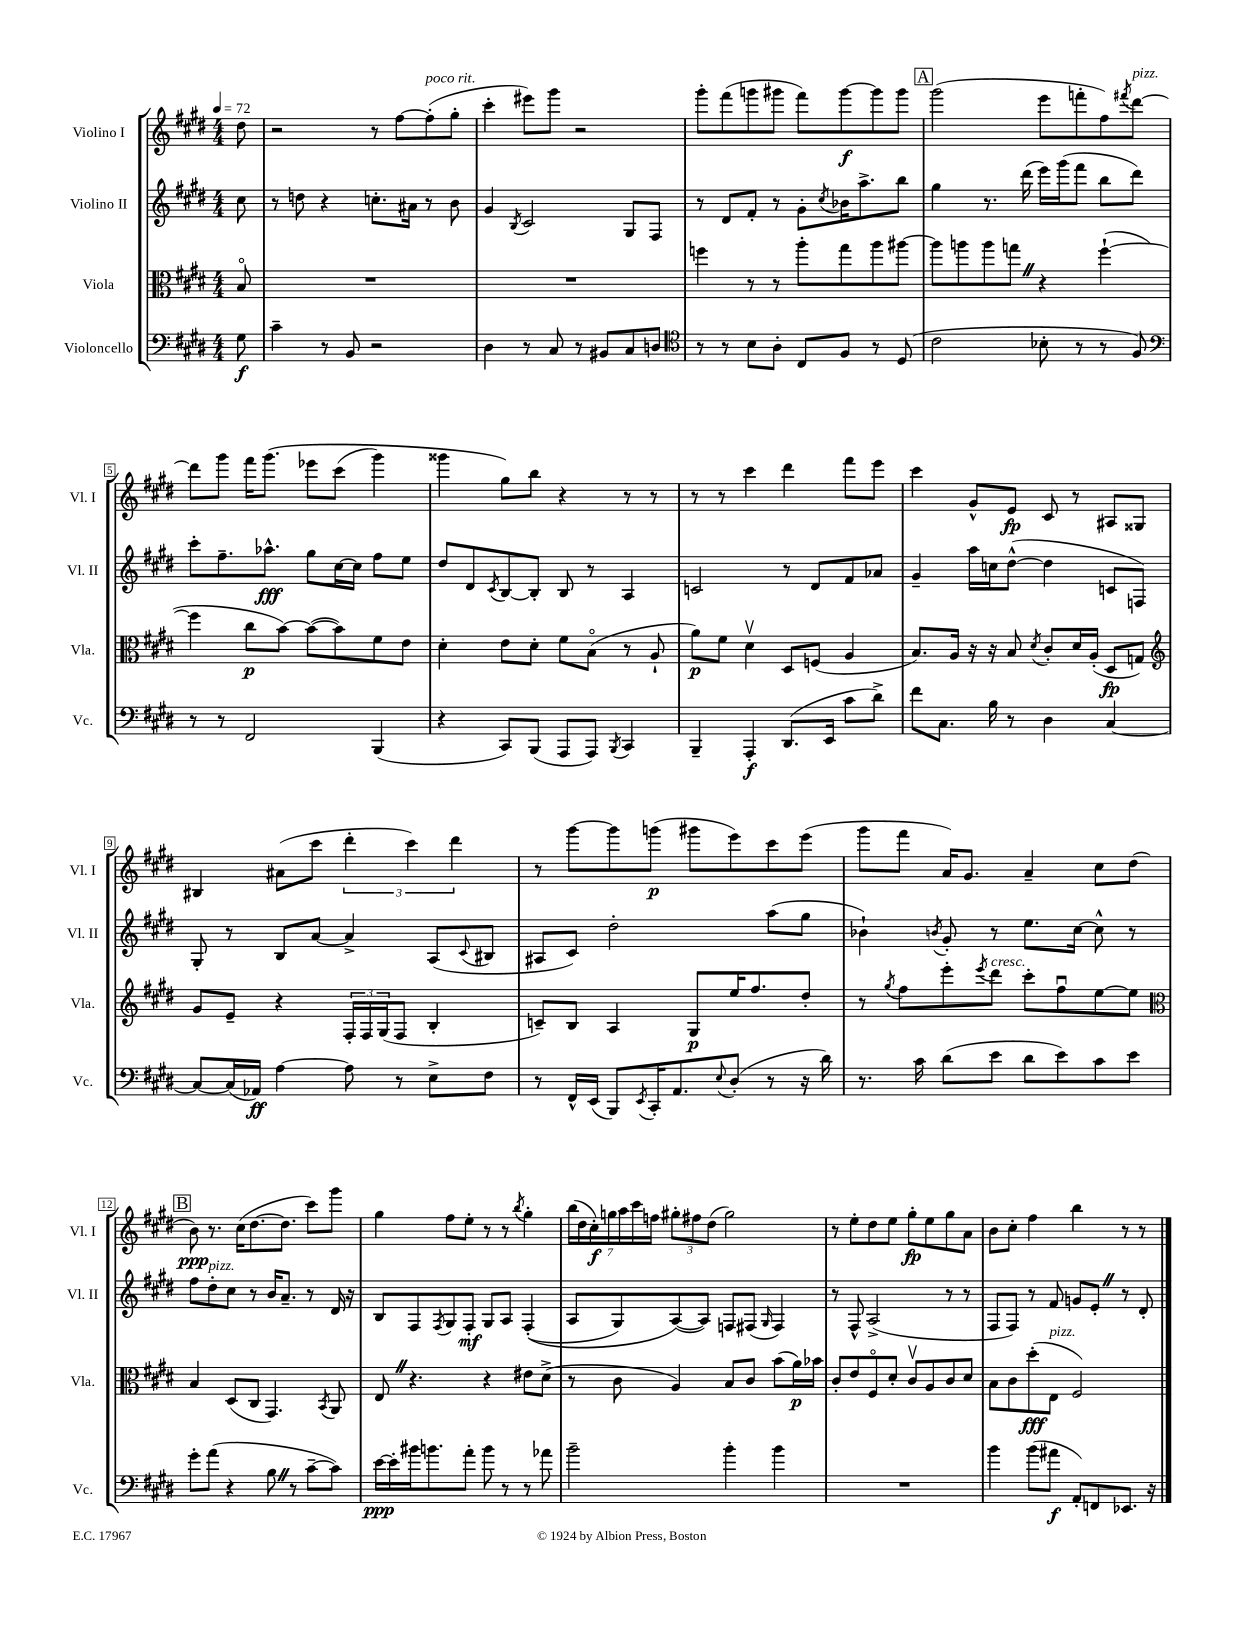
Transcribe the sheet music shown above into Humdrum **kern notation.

**kern	**dynam	**kern	**dynam	**kern	**dynam	**kern	**dynam
*part4	*part4	*part3	*part3	*part2	*part2	*part1	*part1
*staff4	*staff4	*staff3	*staff3	*staff2	*staff2	*staff1	*staff1
*I"Violoncello	*	*I"Viola	*	*I"Violino II	*	*I"Violino I	*
*I'Vc.	*	*I'Vla.	*	*I'Vl. II	*	*I'Vl. I	*
*clefF4	*	*clefC3	*	*clefG2	*	*clefG2	*
*k[f#c#g#d#]	*	*k[f#c#g#d#]	*	*k[f#c#g#d#]	*	*k[f#c#g#d#]	*
*M4/4	*	*M4/4	*	*M4/4	*	*M4/4	*
*MM72	*	*MM72	*	*MM72	*	*MM72	*
=	=	=	=	=	=	=	=
8G#\	f	8B/	.	8cc#\	.	8dd#\	.
=1	=1	=1	=1	=1	=1	=1	=1
4c#~\	.	1r	.	8r	.	2r	.
.	.	.	.	8ddn\	.	.	.
8r	.	.	.	4r	.	.	.
8BB/	.	.	.	.	.	.	.
2r	.	.	.	8.ccn'\L	.	8r	.
.	.	.	.	.	.	[8ff#\L	.
.	.	.	.	16a#X\Jk	.	.	.
!	!	!	!	!	!	!LO:TX:a:i:t=poco rit.	!
.	.	.	.	8r	.	(8ff#'\]	.
.	.	.	.	8b\	.	8gg#'\J	.
=2	=2	=2	=2	=2	=2	=2	=2
4D#\	.	1r	.	4g#/	.	4ccc#'\	.
.	.	.	.	8qB/	.	.	.
8r	.	.	.	2c#/	.	8eee#X\L)	.
8C#/	.	.	.	.	.	8ggg#\J	.
8r	.	.	.	.	.	2r	.
8BB#X/L	.	.	.	.	.	.	.
8C#/	.	.	.	8G#/L	.	.	.
8Dn/J	.	.	.	8F#/J	.	.	.
=3	=3	=3	=3	=3	=3	=3	=3
*clefC4	*	*	*	*	*	*	*
8r	.	4ffn\	.	8r	.	8ggg#'\L	.
8r	.	.	.	8d#/L	.	(8fff#\	.
8B\L	.	8r	.	8f#'/J	.	8gggn\	.
8A'\J	.	8r	.	8r	.	8ggg#X\J	.
8C#/L	.	8aa'\L	.	8g#'\L	.	8fff#\L)	.
.	.	.	.	8qcc#/	.	.	.
8F#/J	.	8gg#\	.	16b-X\K	.	[8ggg#\	f
.	.	.	.	8.aa^\	.	.	.
8r	.	8aa\	.	.	.	8ggg#\]	.
(8D#/	.	[8aa#X\J	.	8bb\J	.	8ggg#\J	.
!!LO:REH:place=s1:t=A
=4	=4	=4	=4	=4	=4	=4	=4
2c#\	.	8aa#\L]	.	4gg#\	.	(2ggg#\	.
.	.	8aan\	.	.	.	.	.
.	.	8aa\	.	8.r	.	.	.
.	.	8ggnZ\J	.	.	.	.	.
.	.	.	.	(16ddd#\	.	.	.
8B-X'\	.	4r	.	16eee\LL)	.	8eee\L	.
.	.	.	.	(16ggg#\J	.	.	.
8r	.	.	.	8fff#\J	.	8fffn'\	.
8r	.	([4ff#`\	.	8bb\L	.	8ff#\)	.
.	.	.	.	.	.	8qfff#X/	.
!	!	!	!	!	!	!LO:TX:a:i:t=pizz.	!
8F#/)	.	.	.	8ddd#\J)	.	[8ddd#\J	.
!!LO:LB:g=z
=5	=5	=5	=5	=5	=5	=5	=5
*clefF4	*	*	*	*	*	*	*
8r	.	4ff#\]	.	8ccc#'\L	.	8ddd#\L]	.
8r	.	.	.	8.ff#~\	.	8ggg#\J	.
2FF#/	.	8cc#\L	p	.	.	16fff#\KL	.
.	.	.	.	8.aa-X^^\J	fff	(8.ggg#\J	.
.	.	[8b\J)	.	.	.	.	.
.	.	(8b\L_	.	8gg#\L	.	8eee-X\L	.
.	.	8b\])	.	[16cc#\L	.	(8ccc#\J	.
.	.	.	.	16cc#\JJ]	.	.	.
(4BBB/	.	8f#\	.	8ff#\L	.	4ggg#\)	.
.	.	8e\J	.	8ee\J	.	.	.
=6	=6	=6	=6	=6	=6	=6	=6
4r	.	4d#'\	.	8dd#/L	.	4ggg##X\	.
.	.	.	.	8d#/	.	.	.
.	.	.	.	8qc#/	.	.	.
8CC#/L)	.	8e\L	.	[8B/	.	8gg#\L)	.
(8BBB/J	.	8d#'\J	.	8B'/J]	.	8bb\J	.
8AAA/L	.	8f#\L	.	8B/	.	4r	.
8AAA/J)	.	(8B\J	.	8r	.	.	.
8qBBB/	.	.	.	.	.	.	.
4CC#/	.	8r	.	4A/	.	8r	.
.	.	8A`/	.	.	.	8r	.
=7	=7	=7	=7	=7	=7	=7	=7
4BBB~/	.	8a\L)	p	2cn/	.	8r	.
.	.	8f#\J	.	.	.	8r	.
4AAA'/	f	4d#v\	.	.	.	4ccc#\	.
(8.DD#/L	.	8D#/L	.	8r	.	4ddd#\	.
.	.	(8Fn/J	.	8d#/L	.	.	.
16EE/Jk	.	.	.	.	.	.	.
8c#\L	.	4A/	.	8f#/	.	8fff#\L	.
8d#^\J)	.	.	.	8a-X/J	.	8eee\J	.
=8	=8	=8	=8	=8	=8	=8	=8
8f#\L	.	8.B/L)	.	4g#~/	.	4ccc#\	.
8.C#\J	.	.	.	.	.	.	.
.	.	16A/Jk	.	.	.	.	.
.	.	16r	.	16aa\LL	.	8g#^^/L	.
16B\	.	16r	.	16ccn\J	.	.	.
8r	.	8B/	.	([8dd#^^\J	.	8e/J	fp
.	.	8qd#/	.	.	.	.	.
4D#\	.	8c#'/L	.	4dd#\]	.	8c#/	.
.	.	16d#/L	.	.	.	8r	.
.	.	(16A'/JJ	.	.	.	.	.
[4C#/	.	8D#/L	fp	8cn/L	.	8A#X/L	.
.	.	8Gn/J)	.	8Fn/J)	.	8G##X/J	.
!!LO:LB:g=z
=9	=9	=9	=9	=9	=9	=9	=9
*	*	*clefG2	*	*	*	*	*
8C#/L_	.	8g#/L	.	8G#'/	.	4B#X/	.
(16C#/L]	.	8e~/J	.	8r	.	.	.
16AA-X/JJ)	ff	.	.	.	.	.	.
[4A\	.	4r	.	8B/L	.	(8a#X\L	.
.	.	.	.	[8a/J	.	8ccc#\J	.
8A\]	.	24F#'/LL	.	4a^/]	.	6ddd#'\	.
.	.	24F#/	.	.	.	.	.
.	.	(24G#/J	.	.	.	.	.
8r	.	8F#/J	.	.	.	.	.
.	.	.	.	.	.	6ccc#\)	.
8E^\L	.	4B'/	.	(8A/L	.	.	.
.	.	.	.	.	.	6ddd#\	.
.	.	.	.	8qqc#/	.	.	.
8F#\J	.	.	.	8B#X/J	.	.	.
=10	=10	=10	=10	=10	=10	=10	=10
8r	.	8cn~/L)	.	8A#X/L	.	8r	.
16FF#^^/LL	.	8B/J	.	8c#/J)	.	[8ggg#\L	.
(16EE/JJ	.	.	.	.	.	.	.
8BBB/L)	.	4A/	.	2dd#'\	.	8ggg#\]	.
8qEE/	.	.	.	.	.	.	.
16CC#'/K	.	.	.	.	.	(8gggn\J	p
8.AA/	.	.	.	.	.	.	.
.	.	8G#/L	p	.	.	8ggg#X\L	.
8qqE/	.	.	.	.	.	.	.
(8D#'/J	.	16ee/K	.	.	.	8eee\)	.
.	.	8.ff#/	.	.	.	.	.
8r	.	.	.	(8aa\L	.	8ccc#\	.
16r	.	8dd#'/J	.	8gg#\J	.	(8eee\J	.
16d#\)	.	.	.	.	.	.	.
=11	=11	=11	=11	=11	=11	=11	=11
8.r	.	8r	.	4b-X`\)	.	8ggg#\L	.
.	.	8qgg#/	.	.	.	.	.
.	.	8ff#\L	.	.	.	8fff#\J	.
16c#\	.	.	.	.	.	.	.
.	.	.	.	8qbn/	.	.	.
(8d#\L	.	8eee'\	.	8g#'/	.	16a/KL)	.
.	.	.	.	.	.	8.g#/J	.
.	.	8qeee/	.	.	.	.	.
!	!	!LO:TX:a:i:t=cresc.	!	!	!	!	!
8e\J	.	8ddd#\J	.	8r	.	.	.
8d#\L	.	8ccc#'\L	.	8.ee\L	.	4a~/	.
8e\)	.	8ff#u\	.	.	.	.	.
.	.	.	.	[16cc#\Jk	.	.	.
8c#\	.	[8ee\	.	8cc#^^\]	.	8cc#\L	.
8e\J	.	8ee\J]	.	8r	.	(8dd#\J	.
!!LO:LB:g=z
!!LO:REH:place=s1:t=B
=12	=12	=12	=12	=12	=12	=12	=12
*	*	*clefC3	*	*	*	*	*
8g#'\L	.	4B/	.	8ff#\L	.	8b\)	ppp
!	!	!	!	!LO:TX:a:i:t=pizz.	!	!	!
(8a\J	.	.	.	8dd#'\	.	8.r	.
4r	.	(8D#/L	.	8cc#\J	.	.	.
.	.	.	.	.	.	(16cc#\KL	.
.	.	8C#/J	.	8r	.	[8.dd#\	.
8BZ\	.	4.GG#/)	.	16b/KL	.	.	.
.	.	.	.	8.a~/J	.	8.dd#\J]	.
8r	.	.	.	.	.	.	.
[8c#~\L	.	.	.	8r	.	8ccc#\L)	.
.	.	8qBB/	.	.	.	.	.
8c#\J])	.	8AA/	.	16d#/	.	8ggg#\J	.
.	.	.	.	16r	.	.	.
=13	=13	=13	=13	=13	=13	=13	=13
[16e\LL	ppp	8EZ/	.	8B/L	.	4gg#\	.
16e'\]	.	.	.	.	.	.	.
16b#X\J	.	4.r	.	8F#/	.	.	.
8.bn\	.	.	.	.	.	.	.
.	.	.	.	8qF#/	.	.	.
.	.	.	.	8G#/	.	8ff#\L	.
8a'\J	.	.	.	8F#'/J	mf	8ee'\J	.
8b\	.	4r	.	8G#/L	.	8r	.
8r	.	.	.	8A/J	.	8r	.
.	.	.	.	.	.	8qbb/	.
8r	.	8e#X\L	.	((4F#'/	.	4gg#'\	.
8a-X\	.	(8d#^\J	.	.	.	.	.
=14	=14	=14	=14	=14	=14	=14	=14
2b~\	.	8r	.	8A/L	.	(28bb\LL	.
.	.	.	.	.	.	28dd#\	.
.	.	.	.	.	.	28cc#'\)	f
.	.	.	.	.	.	28ggn\	.
.	.	8c#\	.	8G#/)	.	.	.
.	.	.	.	.	.	28aa\	.
.	.	.	.	.	.	28ccc#\	.
.	.	.	.	.	.	28ffn\JJ	.
.	.	4A/)	.	([8A/)	.	12gg#X'\L	.
.	.	.	.	.	.	12ff#X\	.
.	.	.	.	8A/J])	.	.	.
.	.	.	.	.	.	(12dd#\J	.
4b'\	.	8B/L	.	8Fn/L	.	2gg#\)	.
.	.	8c#/J	.	(8F#X/J	.	.	.
.	.	.	.	16qqG#/	.	.	.
4b\	.	(8b\L	.	4F#/)	.	.	.
.	.	16a\L)	p	.	.	.	.
.	.	16b-X\JJ	.	.	.	.	.
=15	=15	=15	=15	=15	=15	=15	=15
1r	.	8c#'/L	.	8r	.	8r	.
.	.	8e/	.	8F#^^/	.	8ee'\L	.
.	.	8F#/	.	(2A^/	.	8dd#\	.
.	.	8d#'/J	.	.	.	8ee\J	.
.	.	8c#v/L	.	.	.	8gg#'\L	fp
.	.	8A/	.	.	.	8ee\	.
.	.	8c#/	.	8r	.	8gg#\	.
.	.	8d#/J	.	8r	.	8a\J	.
=16	=16	=16	=16	=16	=16	=16	=16
4b\	.	8B\L	.	8F#/L	.	8b\L	.
.	.	8c#\	.	8F#/J)	.	8cc#'\J	.
(8b\L	.	(8dd#'\	fff	8r	.	4ff#\	.
!	!	!LO:TX:a:i:t=pizz.	!	!	!	!	!
8a#X\J	f	8E\J	.	8f#/	.	.	.
8AA'/L)	.	2F#/)	.	8gn/L	.	4bb\	.
8FFn/	.	.	.	8e'Z/J	.	.	.
8.EE-X/J	.	.	.	8r	.	8r	.
.	.	.	.	8d#'/	.	8r	.
16r	.	.	.	.	.	.	.
==	==	==	==	==	==	==	==
*-	*-	*-	*-	*-	*-	*-	*-
